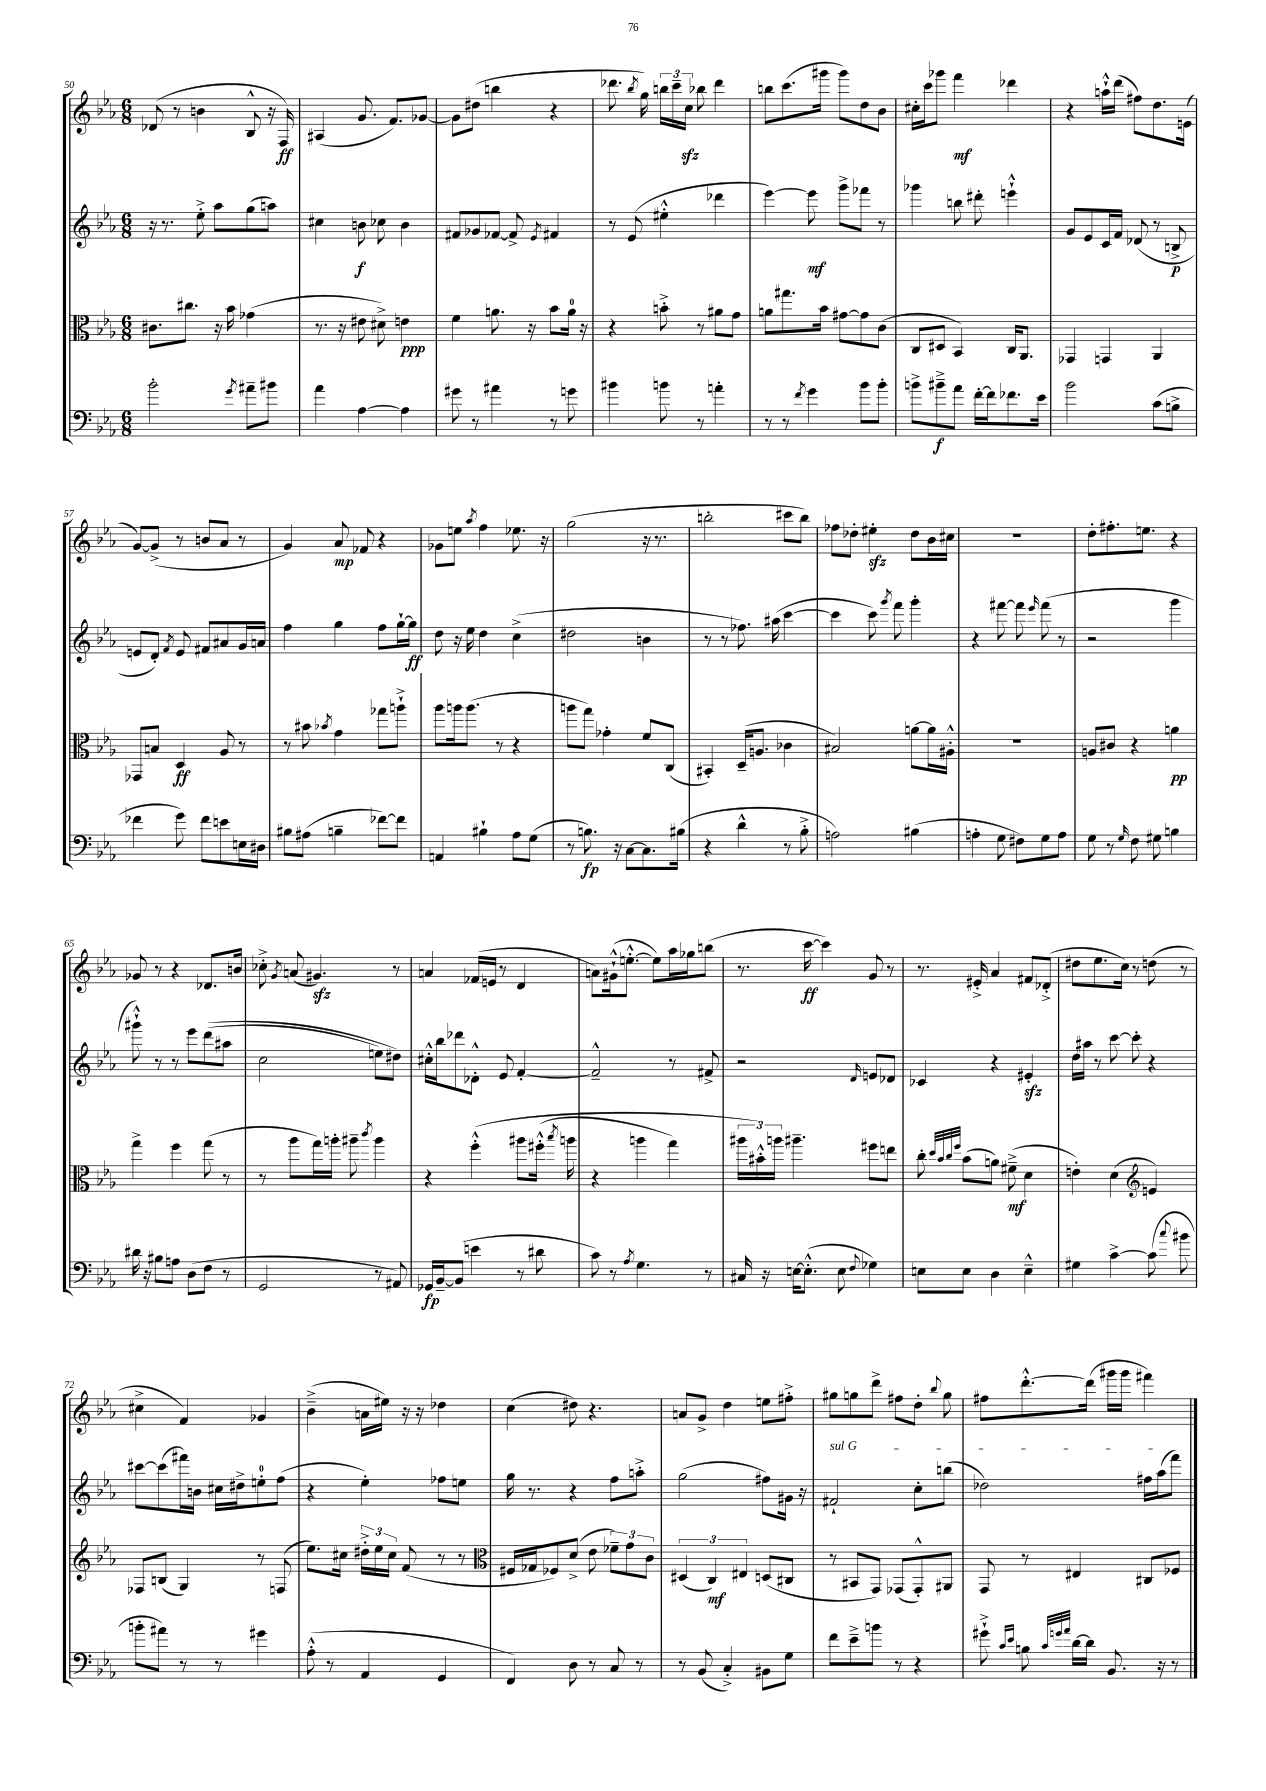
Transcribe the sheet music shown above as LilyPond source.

<<
\new StaffGroup <<
\new Staff = "s0" {
    \clef treble \key ees \major \numericTimeSignature \time 6/8
    \autoBeamOff des'8( r8 b'4 bes8-^ r16 f16\ff) |
    ais4( g'8. f'8.[) ges'8]~ |
    ges'8[ dis''8]( b''4 r4 |
    des'''8. \acciaccatura { bes''8 } g''16) \tuplet 3/2 { b''16[ c'''16-- c''16]\sfz } bes''8 des'''4 |
    b''8[ c'''8.( gis'''16] gis'''8[) d''8 bes'8] |
    cis''16[-. c'''16 ges'''8] f'''4\mf des'''4 |
    r4 a''16[-!-^ d'''16]( fis''8[) d''8. e'16]( |
    g'8[~) g'8]->( r8 b'8[ aes'8] r8 |
    g'4) aes'8\mp fes'8 r4 |
    ges'8[ e''8] \acciaccatura { aes''8 } f''4 ees''8. r16 |
    g''2( r16 r8. |
    b''2-. cis'''8[ b''8]) |
    fes''8[ des''8]-. eis''4-.\sfz des''8[ bes'16 cis''16] |
    R2. |
    d''8[-. fis''8.-. e''8.] r4 |
    ges'8 r8 r4 des'8.[ b'16] |
    ces''8-.-> \acciaccatura { g'8 } a'8( gis'4.\sfz) r8 |
    a'4 fes'16[( e'16] r8 d'4 |
    a'8[) gis'16-!-^( e''8.]~-.-^ e''8[) aes''16 ges''16 b''8]( |
    r8. c'''16~\ff c'''4) g'8 r8 |
    r8. eis'16-.-> aes'4 fis'8[ des'8]-.->( |
    dis''8[ ees''8. c''16]) r8 d''8( r8 |
    cis''4-> f'4) ges'4 |
    bes'4--->( a'16[ eis''16]) r16 r16 des''4 |
    c''4( dis''8) r4. |
    a'8[ g'8]-> d''4 e''8[ fis''8]-.-> |
    gis''8[ g''8 d'''8]-> fis''8[ d''8]-. \appoggiatura { bes''8 } g''8 |
    fis''8[ d'''8.~-.-^ d'''16]( gis'''16[ gis'''16] fis'''4) \bar "|." |
}
\new Staff = "s1" {
    \clef treble \key ees \major \numericTimeSignature \time 6/8
    \autoBeamOff r16 r8. ees''8-.-> aes''8[ g''8( a''8]) |
    cis''4 b'8\f ces''8 b'4 |
    fis'8[ ges'8 fes'8]~ fes'8-> \acciaccatura { ees'8 } fis'4 |
    r8 ees'8( eis''4-.-^ des'''4 |
    ees'''4~) ees'''8\mf g'''8[-> fes'''8] r8 |
    ges'''4 b''8 dis'''8-. e'''4-!-^ |
    g'8[ ees'8 c'16 f'16] des'8( r8 b8->\p |
    e'8[ d'8]-.) \acciaccatura { f'8 } e'8 fis'8[ ais'8 g'16 a'16] |
    f''4 g''4 f''8[ g''16~-! g''16]\ff |
    d''8 r16 ees''16 d''4 c''4->( |
    dis''2 b'4 |
    r8 r8 fes''8.) ais''16( c'''4~ |
    c'''4 c'''8) \acciaccatura { g'''8 } f'''8 g'''4-. |
    r4 fis'''8~ fis'''8 \grace { ees'''16 } fis'''8( r8 |
    r2 g'''4 |
    gis'''8-!-^) r8 r8 ees'''8[ d'''8(\( ais''8] |
    c''2 e''8[) dis''8]\) |
    cis''16[-.-^ bes''16 des'''8 des'8]-.-^ ees'8 f'4~-. |
    f'2---^ r8 fis'8-> |
    r2 \grace { d'16 } e'8[ des'8] |
    ces'4 r4 eis'4-.\sfz |
    d''16[ ais''16] r8 c'''8~ c'''8-. r4 |
    cis'''8[~ cis'''8( fis'''16) b'16] cis''16[ dis''16-> e''8-0-. f''8]( |
    r4 ees''4-.) fes''8[ e''8] |
    g''16 r8. r4 f''8[ a''8]-.-> |
    g''2( fis''8[) gis'16] r16 |
    \once \override TextSpanner.bound-details.left.text = \markup { \italic "sul G" } fis'2-!\startTextSpan c''8[-. b''8]( |
    des''2) fis''16[ aes''16( f'''8]\stopTextSpan) \bar "|." |
}
\new Staff = "s2" {
    \clef alto \key ees \major \numericTimeSignature \time 6/8
    \autoBeamOff cis'8.[ cis''8.] r16 bes'16 ges'4( |
    r8. r16 eis'8 dis'8->) e'4\ppp |
    f'4 a'8. r16 bes'8[ a'16]-0 r16 |
    r4 b'8-.-> r8 ais'8[ g'8] |
    a'8[ gis''8. bes'16] gis'8[~ gis'8 c'8]( |
    c8[ dis8] bes,4) c16[ aes,8.] |
    ges,4 g,4 aes,4 |
    ges,8[ b8] d4\ff aes8 r8 |
    r8 bis'8 \acciaccatura { bes'8 } g'4 ges''8[ a''8]-!-> |
    aes''8[ a''16 a''8.]( r8 r4 |
    a''8[ g''8]) ges'4-. f'8[ c8]( |
    bis,4-.) d16[--( a8.] ces'4 |
    bis2) a'8[~ a'16 ais16]-.-^ |
    R2. |
    a8[ cis'8] r4 a'4\pp |
    g''4-> f''4 g''8( r8 |
    r8 aes''8[ g''16) a''16]-. ais''8-- \acciaccatura { c'''8 } ais''4 |
    r4 f''4-.-^\( ais''8[ fis''16]-.-^( \acciaccatura { bes''8 } a''16 |
    r4 a''4 g''4) |
    \tuplet 3/2 { ais''16[ bis'16-.-^\) a''16] } ais''4.-- fis''8[ e''8] |
    c''8-. \grace { d''32[ bes'32 c''32 f''32] } bes'8[( a'8]) fis'8--->\mf( d'4 |
    e'4-.) d'4( \clef treble e'4) |
    fes8[ b8]( g4) r8 f8( |
    ees''8.[) cis''16] \tuplet 3/2 { dis''16[-.-> ees''16 cis''16] } f'8( r8 r8 |
    \clef alto fis16[ ges16 fes8) d'8]->( ees'8 \tuplet 3/2 { fes'8[--) g'8 c'8] } |
    \tuplet 3/2 { dis4( c4\mf) eis4 } d8[( cis8] |
    r8 bis,8[ g,8]) ges,8[( ges,8-.-^) ais,8] |
    g,8 r8 eis4 cis8[ fes8] \bar "|." |
}
\new Staff = "s3" {
    \clef bass \key ees \major \numericTimeSignature \time 6/8
    \autoBeamOff bes'2-. \acciaccatura { g'8 } ais'8[-- bis'8] |
    aes'4 aes4~ aes4 |
    gis'8 r8 ais'4 r8 g'8 |
    bis'4 b'8 r8 a'4-. |
    r8 r8 \acciaccatura { f'8 } g'4 bes'8[ bes'8]-. |
    b'8[-> bis'8--->\f aes'8] f'16[~-. f'16 fes'8. ees'16] |
    bes'2 c'8[( b8]-> |
    fes'4 g'8) fes'8[ e'8 e16 dis16] |
    bis8[ ais8]( b4-- fes'8[~) fes'8] |
    a,4 bis4-! aes8[ g8]( |
    r8 b8.\fp) r16 c8[~ c8. bis16]( |
    r4 d'4-^ r8 bes8-.-> |
    a2) bis4( |
    a4-. g8 fis8[) g8 a8] |
    g8 r8 \grace { g16 } f8 gis8 b4 |
    dis'16 r16 bis8[ a8] d8[( f8] r8 |
    g,2 r8 ais,8) |
    ges,16[\fp bes,16~-- bes,8]( e'4 r8 dis'8 |
    c'8) r8 \acciaccatura { aes8 } g4. r8 |
    cis16 r16 e16[~ e8.]-.-^( e8 \appoggiatura { f8 } ges4) |
    e8[ e8] d4 e4---^ |
    gis4 c'4~-> c'8( \appoggiatura { c''8 } bis'8 |
    b'8[-. ais'8]) r8 r8 gis'4 |
    aes8-.-^( r8 aes,4 g,4 |
    f,4) d8 r8 c8 r8 |
    r8 bes,8( c4-.->) bis,8[ g8] |
    f'8[ ees'8---> b'8] r8 r4 |
    gis'8-!-> \grace { c'16[ ees'16] } b8 \grace { c'32[ g'32 aes'32] } d'16[~ d'16] bes,8. r16 r8 \bar "|." |
}
>>
>>
\layout { \context { \Score currentBarNumber = #50 } }
